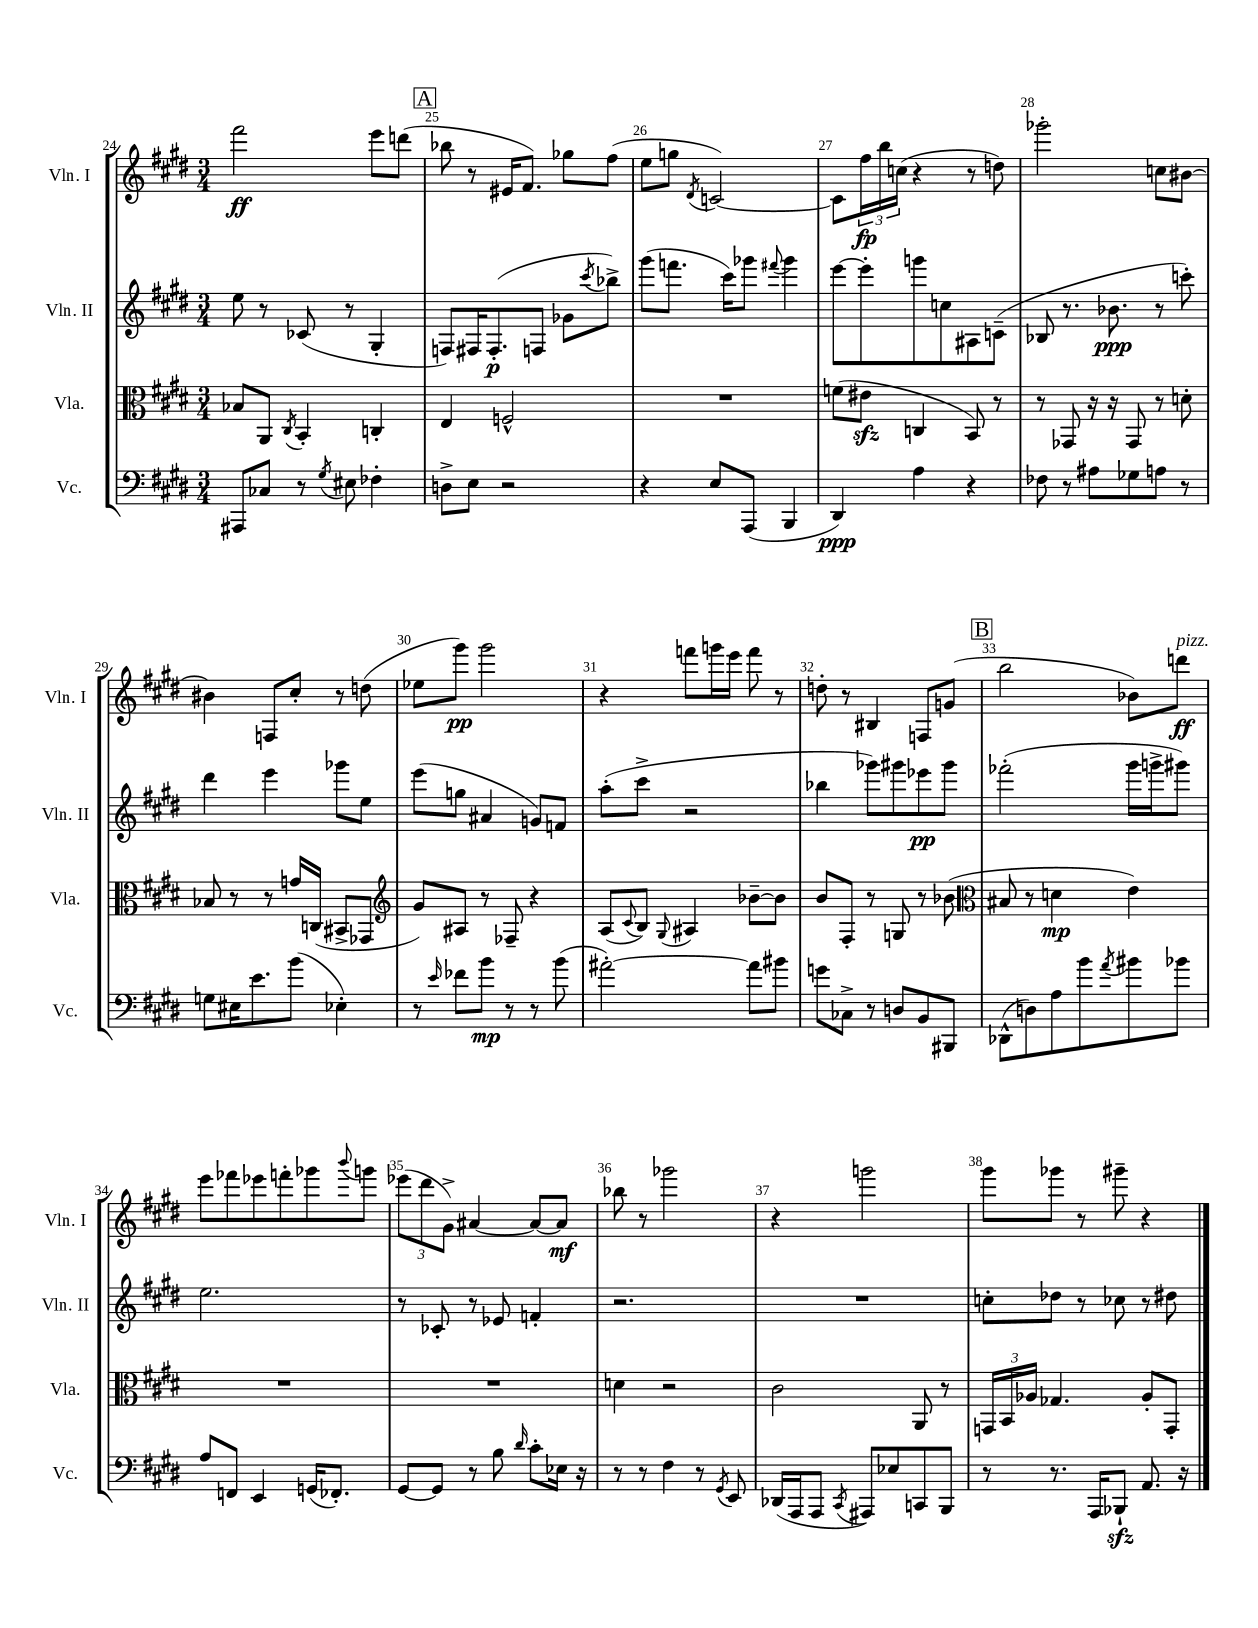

**kern	**kern	**kern	**kern
*staff4	*staff3	*staff2	*staff1
*clefF4	*clefC3	*clefG2	*clefG2
*k[f#c#g#d#]	*k[f#c#g#d#]	*k[f#c#g#d#]	*k[f#c#g#d#]
*M3/4	*M3/4	*M3/4	*M3/4
8AAA#/L	8B-/L	8ee\	2fff#\
8C-/J	8AA/J	8r	.
.	8qC#/	.	.
8r	4BB'/	(8c-/	.
8qG#/	.	.	.
8E#\	.	8r	.
4F-'\	4C'/	4G#'/	8eee\L
.	.	.	(8ddd\J
=	=	=	=
8D^\L	4E/	8F/L)	8bb-\
8E\J	.	16F#/K	8r
.	.	(8.F#'/	.
2r	2F^^/	.	16e#/LK
.	.	.	8.f#/J)
.	.	8F/J	.
.	.	8g-\L	8gg-\L
.	.	8qccc#/	.
.	.	8bb-^\J)	(8ff#\J
=	=	=	=
4r	2.r	(8ggg#\L	8ee\L
.	.	8.fff\J	8gg\J
.	.	.	8qd#/
8E/L	.	.	[2c/)
.	.	16ccc#\LK)	.
(8AAA/J	.	8ggg-\J	.
.	.	8qqfff#/	.
4BBB/	.	4ggg-\	.
=	=	=	=
4DD#/)	(8f\L	[8eee\L	8c\]L
.	8e#\J	8eee'\]	24ff#\L
.	.	.	24bb\
.	.	.	(24cc\JJ
4A\	4C/	8ggg\	4r
.	.	8cc\	.
4r	8BB/)	8A#\	8r
.	8r	(8c~\J	8dd\)
=	=	=	=
8F-\	8r	8B-/	2ggg-'\
8r	8GG-/	8.r	.
8A#\L	16r	.	.
.	16r	8.b-\	.
8G-\	8GG-/	.	.
8A\J	8r	8r	8cc\L
8r	8d'\	8ccc'\)	[8b#\J
=	=	=	=
8G\L	8B-/	4ddd#\	4b#\]
16E#\K	8r	.	.
8.e\	.	.	.
.	8r	4eee\	8F/L
(8b\J	16g/LL	.	8cc#'/J
.	(16C/JJ	.	.
4E-'\)	8BB#^/L	8ggg-\L	8r
.	8GG-/J	8ee\J	(8dd\
=	=	=	=
*	*clefG2	*	*
8r	8g#/L)	(8eee\L	8ee-\L
16qqe/	.	.	.
8f-\L	8A#/J	8gg\J	8ggg#\J)
8b\J	8r	4a#/	2ggg#\
8r	8F-~/	.	.
8r	4r	8g/L)	.
(8b\	.	8f/J	.
=	=	=	=
[2a#'\)	(8A/L	(8aa'\L	4r
.	8qqc#/	.	.
.	8B/J)	8ccc#^\J	.
.	8qqG#/	.	.
.	4A#/	2r	8fff\L
.	.	.	16ggg\L
.	.	.	16eee\JJ
8a#\]L	[8b-~\L	.	8fff\
8b#\J	8b-\]J	.	8r
=	=	=	=
8g\L	8b/L	4bb-\	8dd'\
8C-^\J	8F#'/J	.	8r
8r	8r	8ggg-\L)	4B#/
8D/L	8G/	8ggg#\	.
8BB/	8r	8eee-\	8F/L
8BBB#/J	(8b-\	8ggg#\J	(8g/J
=	=	=	=
*	*clefC3	*	*
(8DD-^^\L	8B#/	(2fff-'\	2bb\
8D\)	8r	.	.
8A\	4d\	.	.
8b\	.	.	.
8qa/	.	.	.
8b#\	4e\)	16ggg#\LL	8b-\L)
.	.	16ggg^\J	.
8b-\J	.	8ggg#\J)	8ddd\J
=	=	=	=
8A/L	2.r	2.ee\	8eee\L
8FF/J	.	.	8fff-\
4EE/	.	.	8eee-\
.	.	.	8fff'\
(16GG/LK	.	.	8ggg-\
8.FF-'/J)	.	.	.
.	.	.	8qqbbb/
.	.	.	8ggg\J
=	=	=	=
[8GG#/L	2.r	8r	(12eee-\L
.	.	.	12ddd#\
8GG#/]J	.	8c-'/	.
.	.	.	12g#^\J)
8r	.	8r	[4a#/
8B\	.	8e-/	.
16qqd#/	.	.	.
8c#'\L	.	4f'/	8a#/_L
16E-\Jk	.	.	8a#/]J
16r	.	.	.
=	=	=	=
8r	4d\	2.r	8bb-\
8r	.	.	8r
4F#\	2r	.	2ggg-\
8r	.	.	.
8qGG#/	.	.	.
8EE/	.	.	.
=	=	=	=
(16DD-/LL	2c#\	2.r	4r
16AAA/J	.	.	.
8AAA/J	.	.	.
8qCC#/	.	.	.
8AAA#/L)	.	.	2ggg\
8E-/	.	.	.
8CC/	8AA/	.	.
8BBB/J	8r	.	.
=	=	=	=
8r	24GG/LL	8cc'\L	8ggg#\L
.	24BB/	.	.
.	24A-/JJ	.	.
8.r	4.G-/	8dd-\J	8ggg-\J
.	.	8r	8r
16AAA/LK	.	.	.
8BBB-`/J	.	8cc-\	8ggg#~\
8.AA/	8A-'/L	8r	4r
.	8GG'/J	8dd#\	.
16r	.	.	.
==	==	==	==
*-	*-	*-	*-
